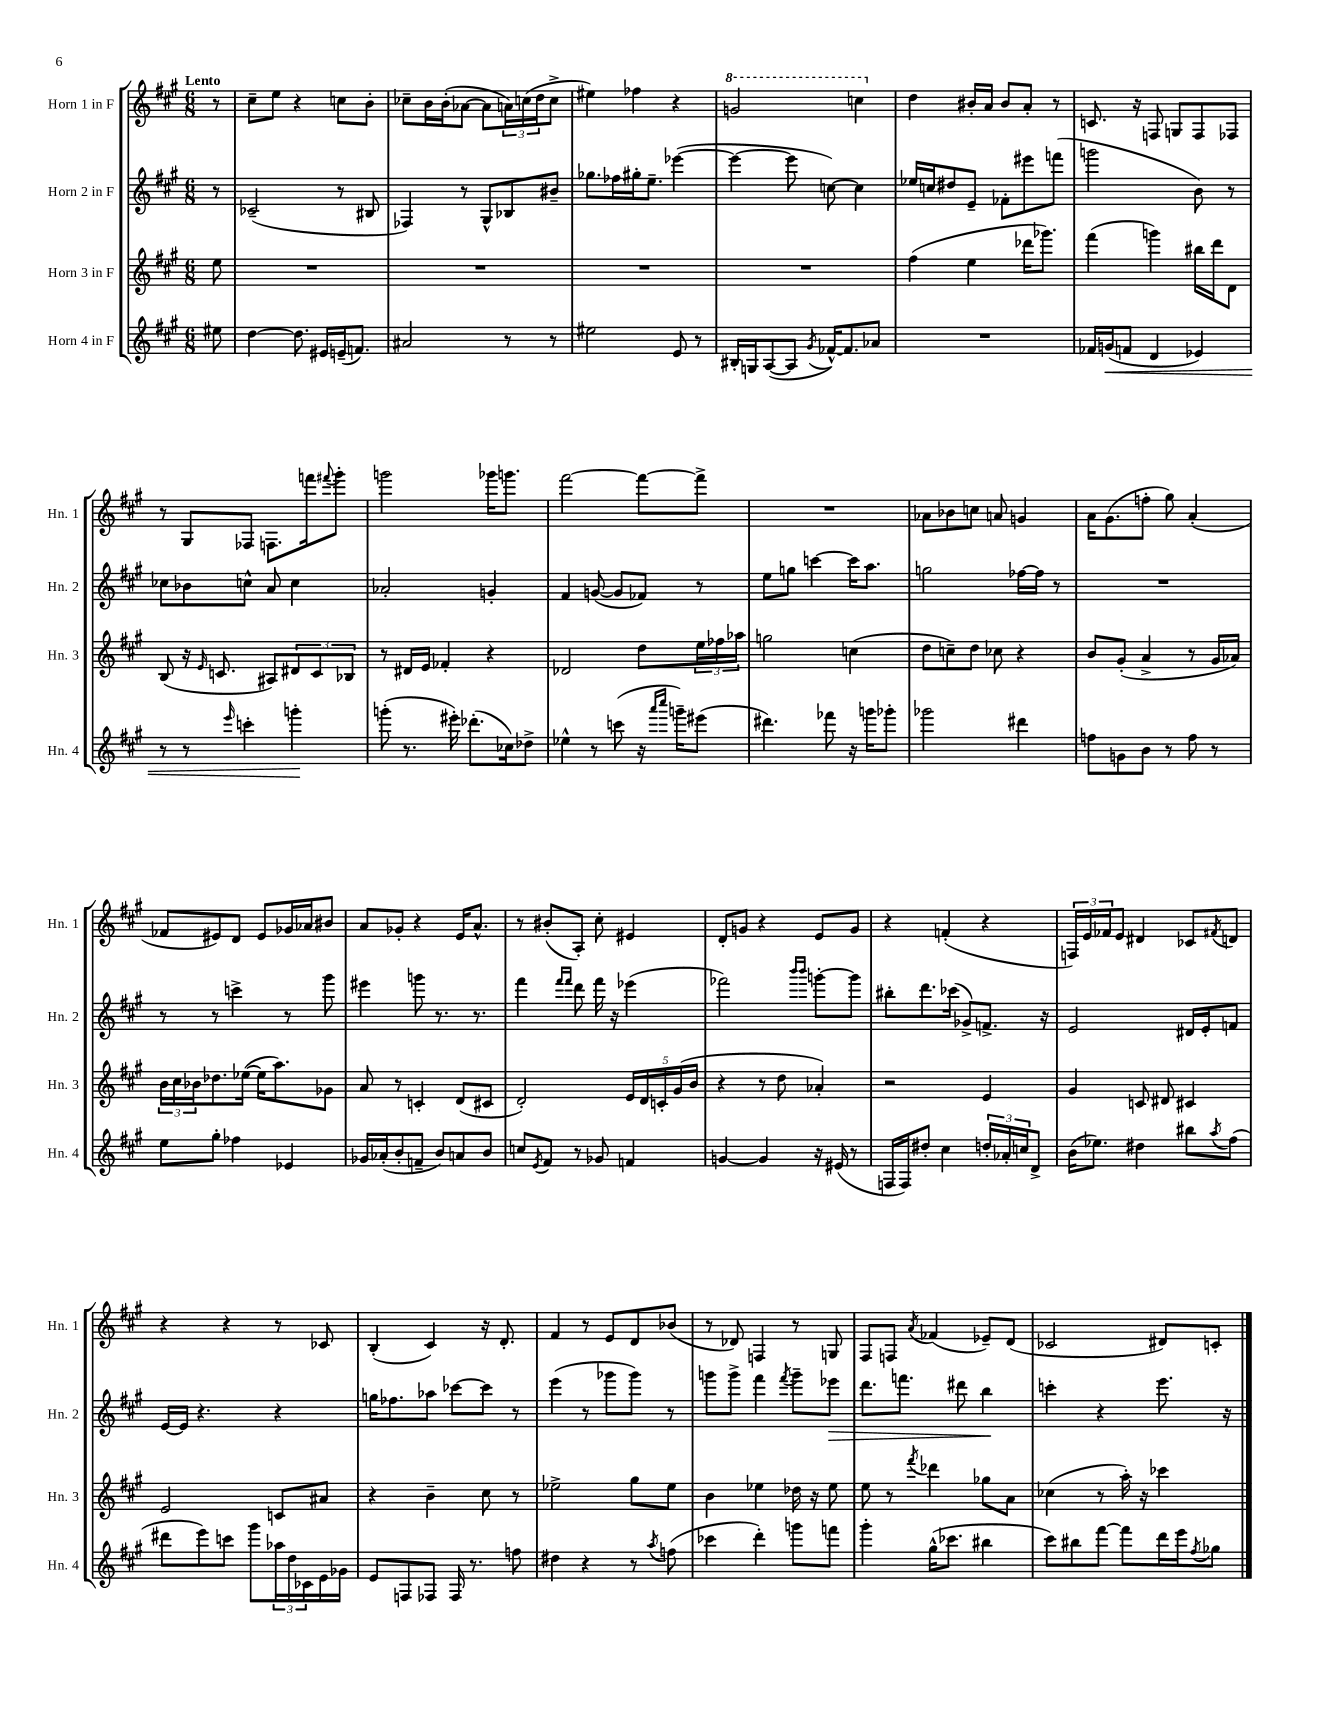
<<
\new StaffGroup <<
\new Staff = "s0" \with { instrumentName = "Horn 1 in F" shortInstrumentName = "Hn. 1" } {
    \clef treble \key a \major \numericTimeSignature \time 6/8 \partial 8 \tempo "Lento"
    r8 |
    cis''8-- e''8 r4 c''8 b'8-. |
    ces''8-- b'16 b'16-.( aes'8~ aes'8 \tuplet 3/2 { a'16) c''16( d''16 } c''8-> |
    eis''4) fes''4 r4 |
    \ottava #1 g''2 c'''4 \ottava #0 |
    d''4 bis'16-. a'16 bis'8 a'8-. r8 |
    c'8. r16 f8 g8 f8 fes8 |
    r8 gis8 fes8 f8. f'''16 \appoggiatura { fis'''8 } gis'''8-. |
    g'''2 ges'''16 g'''8. |
    fis'''2~ fis'''8~ fis'''8-> |
    R2. |
    aes'8 bes'8 c''8 a'8 g'4 |
    a'16 gis'8.( f''8-. gis''8) a'4-.( |
    fes'8 eis'8) d'8 eis'8 ges'16 aes'16 bis'8 |
    a'8 ges'8-. r4 e'16 a'8.-^ |
    r8 bis'8-.( a8-.) cis''8-. eis'4 |
    d'8-. g'8 r4 e'8 g'8 |
    r4 f'4-.( r4 |
    \tuplet 3/2 { f16) e'16 fes'16 } e'8 dis'4 ces'8 \acciaccatura { fis'8 } d'8 |
    r4 r4 r8 ces'8 |
    b4-.( cis'4) r16 d'8.-. |
    fis'4 r8 e'8 d'8 bes'8( |
    r8 des'8) f4 r8 g8 |
    fis8 f8 \acciaccatura { a'8 } fes'4( ees'8--) d'8( |
    ces'2 dis'8) c'8-. \bar "|." |
}
\new Staff = "s1" \with { instrumentName = "Horn 2 in F" shortInstrumentName = "Hn. 2" } {
    \clef treble \key a \major \numericTimeSignature \time 6/8 \partial 8
    r8 |
    ces'2--( r8 bis8 |
    fes4) r8 gis8-^ bes8 bis'8-- |
    ges''8. fes''16 gis''16-. e''8.-- ees'''4~( |
    ees'''4~ ees'''8 c''8~) c''4 |
    ees''16 c''16 dis''8 e'8-- fes'8-. eis'''8 f'''8( |
    g'''2 b'8) r8 |
    ces''8 bes'8 c''8-^ a'8 c''4 |
    aes'2-. g'4-. |
    fis'4 g'8~( g'8 fes'8) r8 |
    e''8 g''8 c'''4~ c'''16 a''8. |
    g''2 fes''16~ fes''16 r8 |
    R2. |
    r8 r8 c'''4-> r8 gis'''8 |
    eis'''4 g'''8 r8. r8. |
    fis'''4 \grace { fis'''16 fis'''16 } d'''8 fis'''16 r16 ees'''4( |
    fes'''2) \grace { b'''16 b'''16 } g'''8~-. g'''8 |
    bis''8-. d'''8. ces'''16( ges'8->) f'8.-> r16 |
    e'2 dis'16 e'16-. f'8 |
    e'16~ e'16 r4. r4 |
    g''16 fes''8. aes''8 ces'''8~ ces'''8 r8 |
    e'''4( r8 ges'''8 ges'''8) r8 |
    g'''8 g'''8-> fis'''4 \acciaccatura { fis'''8 } g'''8-- ees'''8\> |
    d'''8. f'''8. dis'''8 b''4\! |
    c'''4-. r4 e'''8. r16 \bar "|." |
}
\new Staff = "s2" \with { instrumentName = "Horn 3 in F" shortInstrumentName = "Hn. 3" } {
    \clef treble \key a \major \numericTimeSignature \time 6/8 \partial 8
    e''8 |
    R2. |
    R2. |
    R2. |
    R2. |
    fis''4( e''4 des'''16 ges'''8.) |
    fis'''4( g'''4) bis''16 d'''16 d'8 |
    b8( r16 \grace { e'16 } c'8. ais8) \tuplet 3/2 { dis'8 c'8 bes8 } |
    r8 dis'16 e'16 fes'4-. r4 |
    des'2 d''8 \tuplet 3/2 { e''16 fes''16 aes''16 } |
    g''2 c''4( |
    d''8 c''8--) d''8 ces''8 r4 |
    b'8 gis'8-.( a'4-> r8 gis'16 aes'16) |
    \tuplet 3/2 { b'16 cis''16 bes'16 } des''8. ees''16~( ees''16 a''8.) ges'8 |
    a'8 r8 c'4-. d'8( cis'8 |
    d'2-.) \tuplet 5/4 { e'16 d'16 c'16-. gis'16( b'16 } |
    r4 r8 d''8 aes'4-.) |
    r2 e'4 |
    gis'4 c'8 dis'8 cis'4 |
    e'2 c'8 ais'8 |
    r4 b'4-- cis''8 r8 |
    ees''2-> gis''8 ees''8 |
    b'4 ees''4 des''16 r16 ees''8 |
    e''8 r8 \acciaccatura { fis'''8 } des'''4 ges''8 a'8 |
    ces''4( r8 a''16-.) r16 ces'''4 \bar "|." |
}
\new Staff = "s3" \with { instrumentName = "Horn 4 in F" shortInstrumentName = "Hn. 4" } {
    \clef treble \key a \major \numericTimeSignature \time 6/8 \partial 8
    eis''8 |
    d''4~ d''8. eis'16 e'16--( f'8.) |
    ais'2 r8 r8 |
    eis''2 e'8 r8 |
    bis16-. g16 a8~( a8 \acciaccatura { gis'8 } fes'16~-^) fes'8. aes'8 |
    R2. |
    fes'16 g'16\<( f'8 d'4 ees'4) |
    r8 r8 \grace { e'''16 } c'''4-. g'''4-.\! |
    g'''8-.( r8. eis'''16-.) des'''8.-.( ces''16) des''8-> |
    ees''4-^ r8 c'''8( r16 \grace { a'''16 cis''''16 } g'''16--) eis'''8( |
    dis'''4.) fes'''8 r16 g'''16 ges'''8-. |
    ges'''2 dis'''4 |
    f''8 g'8 b'8 r8 f''8 r8 |
    e''8 gis''8-. fes''4 ees'4 |
    ges'16 aes'16-.( b'8-. f'8-- b'8) a'8 b'8 |
    c''8 \acciaccatura { e'8 } fis'8 r8 ges'8 f'4 |
    g'4~ g'4 r16 eis'16( r8 |
    f16 f16) dis''8-. cis''4 \tuplet 3/2 { d''16-. aes'16-. c''16 } d'8-> |
    b'16( ees''8.) dis''4 bis''8 \acciaccatura { a''8 } fis''8( |
    dis'''8 e'''8) c'''8 gis'''8 \tuplet 3/2 { aes''16 d''16 ces'16 } e'16 ges'16 |
    e'8 f8 fes8 fes16 r8. f''8 |
    dis''4 r4 r8 \acciaccatura { a''8 } f''8( |
    ces'''4 d'''4-.) g'''8 f'''8 |
    gis'''4-. gis''16-^( ces'''8. bis''4 |
    cis'''8) bis''8 fis'''8~ fis'''8 d'''16 e'''16 \acciaccatura { fis''8 } ges''8 \bar "|." |
}
>>
>>
\layout { \context { \Score \remove "Bar_number_engraver" } }
